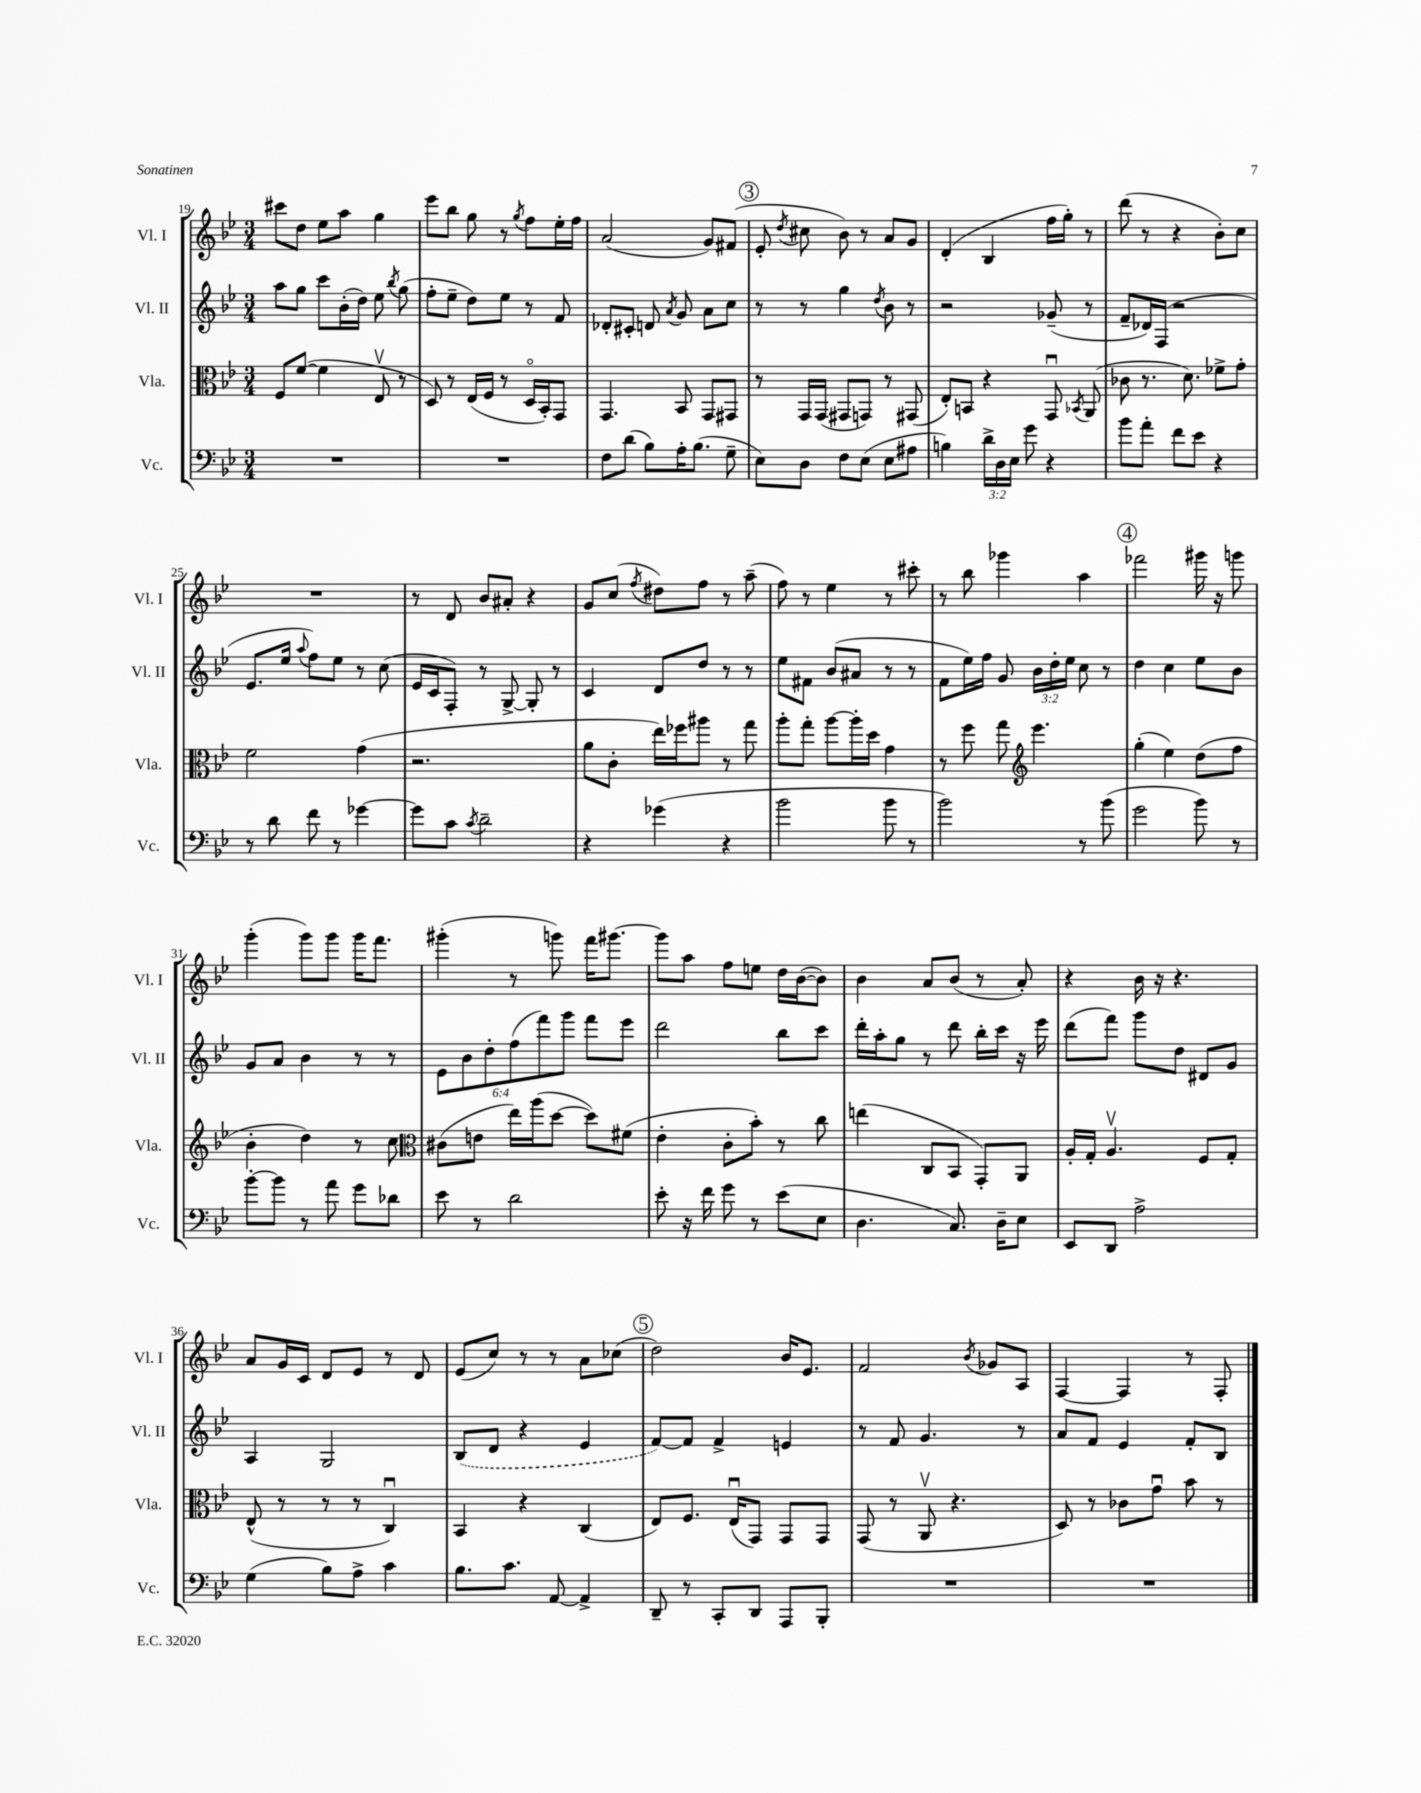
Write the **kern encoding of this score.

**kern	**kern	**kern	**kern
*staff4	*staff3	*staff2	*staff1
*clefF4	*clefC3	*clefG2	*clefG2
*k[b-e-]	*k[b-e-]	*k[b-e-]	*k[b-e-]
*M3/4	*M3/4	*M3/4	*M3/4
2.r	8F	8aa	8ccc#
.	([8f	8gg	8dd
.	4f]	8ccc	8ee-
.	.	(16b-'	8aa
.	.	16dd)	.
.	8E-v	8ee-	4gg
.	.	8qbb-	.
.	8r	(8gg	.
=	=	=	=
2.r	8D)	8ff'	8eee-
.	8r	8ee-~	8bb-
.	(16E-	8dd)	8gg
.	16F	.	.
.	8r	8ee-	8r
.	.	.	8qgg
.	16Do	8r	8ff
.	16BB-')	.	.
.	8GG	8f	16ee-'
.	.	.	16ff
=	=	=	=
8F	4.GG	8d-'	(2a
(8d	.	8c#'	.
8B-)	.	8d	.
.	.	8qa	.
16A'	8BB-	8g	.
(8.B-	.	.	.
.	8GG	8a	8g)
8G~	8GG#	8cc	(8f#
=	=	=	=
8E-)	8r	8r	8e-'
.	.	.	8qdd
8D	16GG	8r	8cc#
.	(16GG	.	.
8F	8GG#	4gg	8b-)
(8E-	8GG)	.	8r
.	.	8qdd	.
8E-	8r	8b-	8a
8A#	(8GG#	8r	8g
=	=	=	=
4B)	8E-')	2r	(4d'
.	8BB	.	.
24d^	4r	.	4B-
24D	.	.	.
24E-	.	.	.
8g	.	.	.
4r	8GGu	(8g-~	16ff
.	.	.	16gg')
.	8qBB-	.	.
.	(8AA	8r	8r
=	=	=	=
8b-	8c-	8f~	(8ddd
8a'	8.r	16d-)	8r
.	.	(16F	.
8f	.	2r	4r
.	8.d)	.	.
8e-	.	.	.
4r	8f-^	.	8b-')
.	8g'	.	8cc
=	=	=	=
8r	2f	8.e-	2.r
8d	.	.	.
.	.	16ee-	.
.	.	8qqaa	.
8f	.	8ff)	.
8r	.	8ee-	.
[4g-	(4g	8r	.
.	.	(8cc	.
=	=	=	=
8g-]	2.r	16e-	8r
.	.	16c	.
8c	.	8F')	8d
8qc	.	.	.
2d~	.	8r	8b-
.	.	[8G^	8a#'
.	.	8G']	4r
.	.	8r	.
=	=	=	=
4r	8a	4c	8g
.	8c'	.	(8cc
.	.	.	8qff
(4g-	16ee-)	8d	8dd#)
.	16ff-	.	.
.	8aa#	8dd	8ff
4r	8r	8r	8r
.	8gg	8r	(8aa~
=	=	=	=
2b-	8aa'	8ee-	8ff)
.	8gg'	8f#	8r
.	[8aa	(8b-	4ee-
.	16aa']	8a#	.
.	16dd	.	.
8b-	4g	8r	8r
8r	.	8r	8ccc#'
=	=	=	=
2b-)	8r	8f	8r
.	8ff	16ee-)	8bb-
.	.	16ff	.
.	8gg	8g	4ggg-
*	*clefG2	*	*
.	4.eee-	24b-	.
.	.	24dd'	.
.	.	24ee-	.
8r	.	8cc	4aa
(8b-	.	8r	.
=	=	=	=
2g	(4gg'	4dd	2fff-
.	4ee-)	4cc	.
8b-)	(8dd	8ee-	16ggg#
.	.	.	16r
8r	8ff	8b-	8ggg
=	=	=	=
[8b-'	4b-'	8g	(4ggg'
8b-]	.	8a	.
8r	4dd)	4b-	8ggg)
8a	.	.	8ggg
8g	8r	8r	16ggg
.	.	.	8.fff
8d-	8cc	8r	.
=	=	=	=
*	*clefC3	*	*
8e-	(8c#	12e-	(4ggg#'
.	.	12b-	.
8r	8e	.	.
.	.	12dd'	.
2d	16ee-)	(12ff	8r
.	(16aa	.	.
.	.	12fff)	.
.	[8dd	.	8ggg)
.	.	12ggg	.
.	8dd])	8fff	16fff
.	.	.	[8.ggg#
.	(8f#	8eee-	.
=	=	=	=
8e-'	4e-'	2ddd	8ggg#]
16r	.	.	8aa
16f	.	.	.
8g	8c'	.	8ff
8r	8b-')	.	8ee
(8e-	8r	8bb-	16dd
.	.	.	([16b-
8E-	8cc	8ccc	8b-])
=	=	=	=
4.D	(4ee	16ddd'	4b-
.	.	16aa'	.
.	.	8gg	.
.	8C	8r	8a
8.C)	8BB-	8ddd	(8b-
.	8GG')	16bb-'	8r
16D~	.	16ccc	.
8E-	8AA	16r	8a')
.	.	16eee-	.
=	=	=	=
8EE-	16A'	(8ddd	4r
.	16G'	.	.
8DD	4.Av	8fff)	.
2A^	.	8ggg	16b-
.	.	.	16r
.	.	8dd	4.r
.	8F	8d#	.
.	8G'	8g	.
=	=	=	=
(4G	(8E-^^	4A	8a
.	8r	.	16g
.	.	.	16c
8B-)	8r	2G	8d
8A^	8r	.	8e-
4c	4Cu)	.	8r
.	.	.	8d
=	=	=	=
8.B-	4BB-	(8B-	(8e-
.	.	8d	8cc)
8.c	.	.	.
.	4r	4r	8r
[8AA	.	.	8r
4AA^]	(4C	4e-	8a
.	.	.	(8cc-
=	=	=	=
8DD~	8E-)	[8f)	2dd)
8r	8.F	8f]	.
8CC'	.	4f^	.
.	(16E-u	.	.
8DD	8GG)	.	.
8AAA	8GG	4e	16b-
.	.	.	8.e-
8BBB-'	8GG	.	.
=	=	=	=
2.r	(8GG	8r	2f
.	8r	8f	.
.	8AAv	4.g	.
.	4.r	.	.
.	.	.	8qb-
.	.	.	8g-
.	.	8r	8A
=	=	=	=
2.r	8D)	8a	[4F
.	8r	8f	.
.	8c-	4e-	4F]
.	8gu	.	.
.	8b-	8f'	8r
.	8r	8B-	8F'
==	==	==	==
*-	*-	*-	*-
